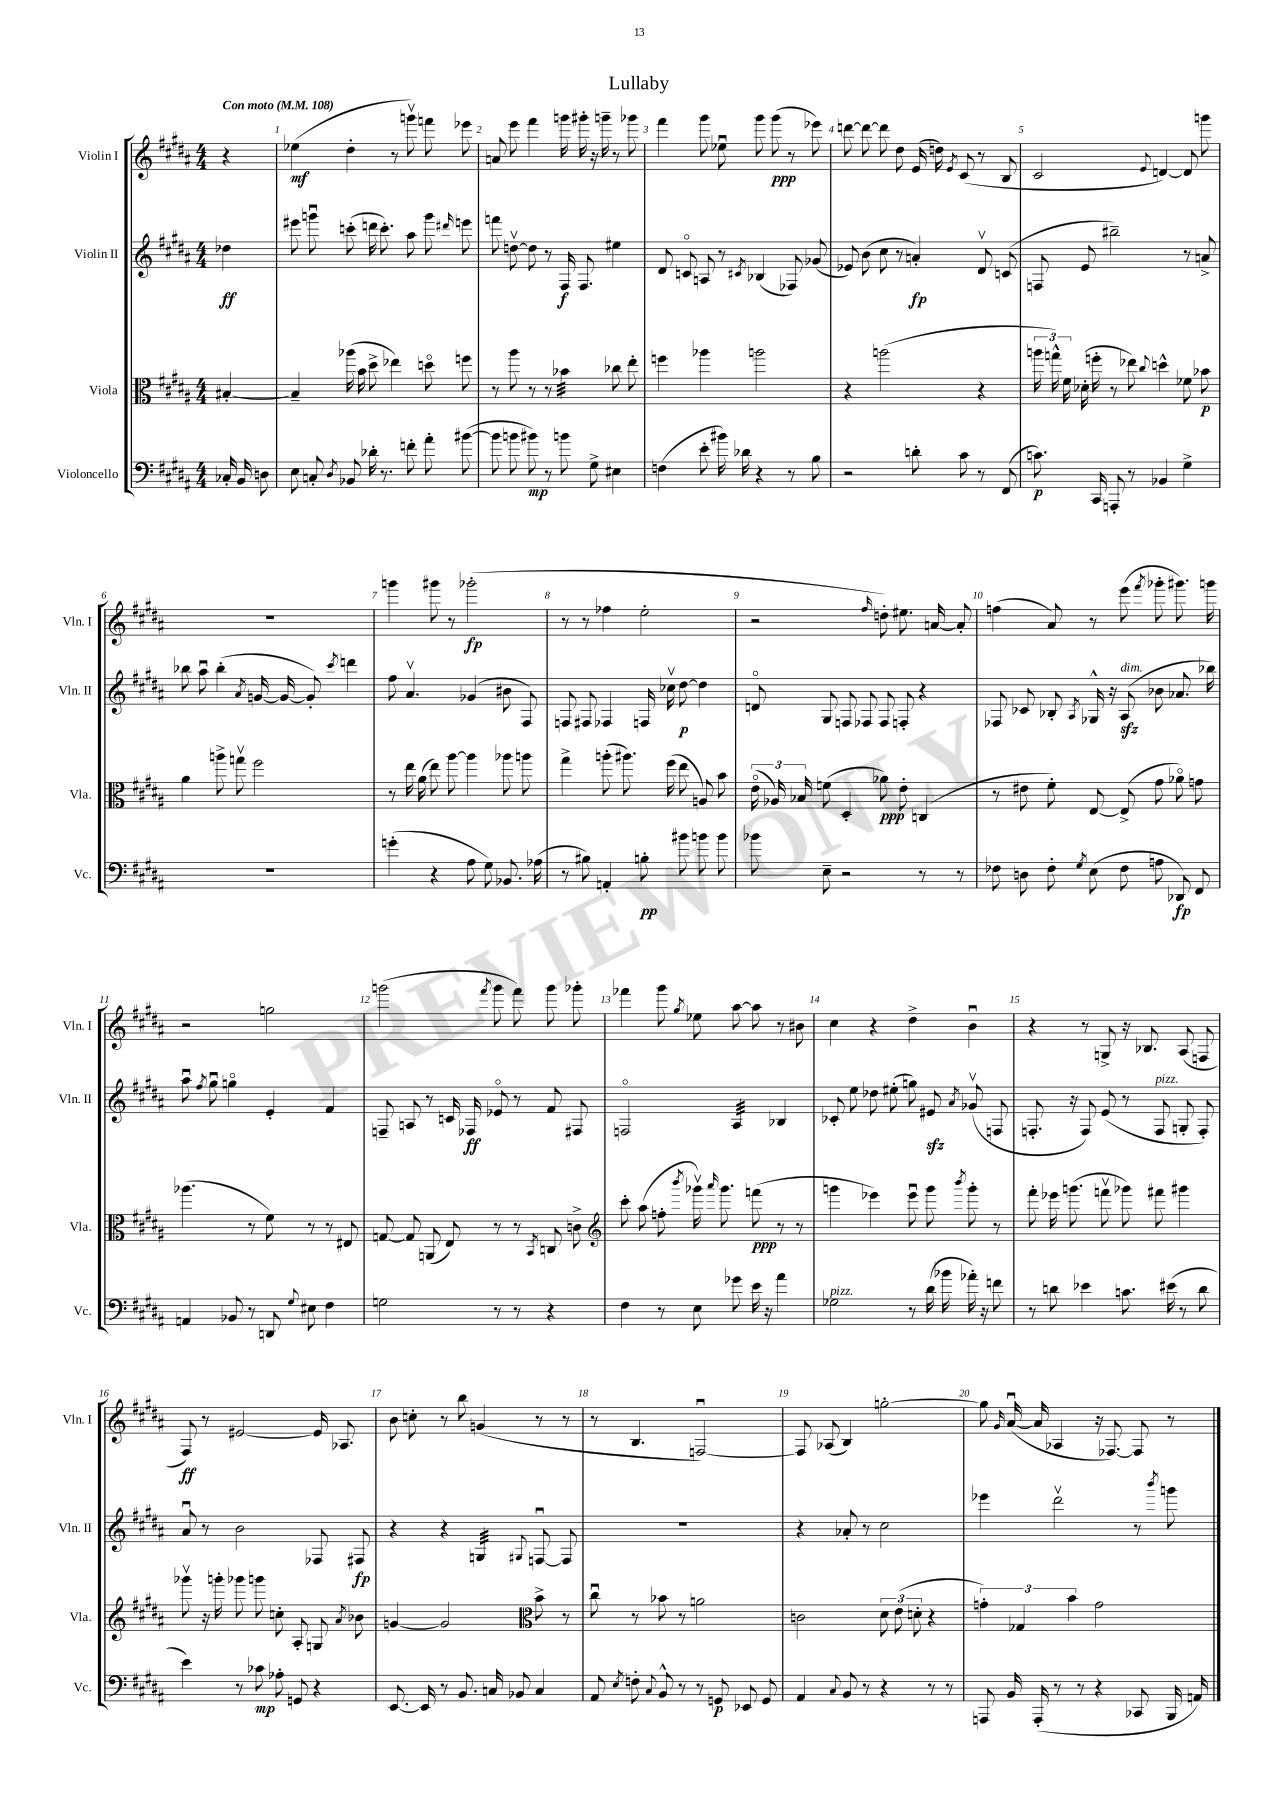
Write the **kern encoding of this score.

**kern	**kern	**kern	**kern
*staff4	*staff3	*staff2	*staff1
*clefF4	*clefC3	*clefG2	*clefG2
*k[f#c#g#d#a#]	*k[f#c#g#d#a#]	*k[f#c#g#d#a#]	*k[f#c#g#d#a#]
*M4/4	*M4/4	*M4/4	*M4/4
*MM108	*MM108	*MM108	*MM108
16C-'	[4B#'	4dd-	4r
16BB	.	.	.
8D	.	.	.
=	=	=	=
8E	4B#~]	8eee#	(4ee-
8C'	.	8gggu	.
8qD#	.	.	.
8BB-	(16aa-	(8ccc'	4dd#'
.	16b	.	.
16d-'	8dd#^	16ddd	.
8.r	.	8.ccc')	.
.	4ee-)	.	8r
8f'	.	8aa#	8gggv)
8a#'	8ddo	8ggg	8fff
.	.	16qqddd#	.
([8b#	8ff	8eee	8eee-
=	=	=	=
8b#]	8r	8fff	8a
8b	8aa#	[8ddv	8eee
8b#)	8r	8dd]	4fff#
8r	8r	8r	.
8b	4b-	16F#	16ggg
.	.	8.F#	16ggg#'
8G#^	.	.	16r
.	.	.	16ggg~
4E#	8cc-	4ee#	8r
.	8ee'	.	8ggg-
=	=	=	=
(4F	4ff	8d#	4fff#
.	.	8co	.
8e'	4aa-	8A	8ggg#
16b#)	.	8r	8ee-u
16d-	.	.	.
.	.	8qc#	.
4r	2aa	(4B-	8ggg#
.	.	.	(8ggg#
8r	.	8F-)	8r
8B	.	(8g-	8eee-)
=	=	=	=
2r	4r	8e-)	[8ddd
.	.	(8b	8ddd_
.	(2aa	8cc#	8ddd]
.	.	8r	8dd#
8d'	.	4a')	(16e
.	.	.	16dd)
.	.	.	8qe
8c#	.	.	(8c#
8r	4r	8d#v	8r
(8FF#	.	(8c	8B
=	=	=	=
8.c)	24aa	8F	2c#
.	24gg^^)	.	.
.	24f#	.	.
.	(16d-'	8e	.
16CC#	16ff'	.	.
8AAA'	8r	2bb#~)	.
8r	8ee-)	.	.
.	8qqcc#	.	8qqe
4BB-	4dd^^	.	[4d)
4G#^	8f-	8r	8d]
.	8b-	8a^	8ggg
=	=	=	=
1r	4a#	8bb-	1r
.	.	8aa#u	.
.	8aa^	(4bb-'	.
.	8ggv	.	.
.	.	8qa#	.
.	2ff#	[16g	.
.	.	16g_	.
.	.	8g'])	.
.	.	8qccc#	.
.	.	4ddd	.
=	=	=	=
(4g'	8r	8ff#	4ggg
.	16ee	4.a#v	.
.	(16a#	.	.
4r	8ee)	.	8ggg#
.	[8aa#	.	8r
8A#	4aa#]	(4g-	(2ggg-'
8G#)	.	.	.
8.BB-	8aa-	8b#	.
.	8aa	8F#)	.
(16A-	.	.	.
=	=	=	=
8r	4gg#^	8F	8r
8B#)	.	8F#	8r
4AA'	(8aa'	4F-	4ff-
.	8.aa#)	.	.
8B'	.	16F	2ee'
.	(16ff#	16cc-v	.
8b#	8ee	[8dd#	.
8b	8A)	4dd#]	.
8b	8b	.	.
=	=	=	=
8b-	(24eo	8do	2r
.	24A-)	.	.
.	24B-	.	.
8E~	(8f	8G#	.
2r	4D#'	8F	.
.	.	8F-	.
.	.	.	16qqff#
.	8a-)	8F-	8dd')
.	8e'	8F'	8.ee#
8r	(4C	4r	.
.	.	.	[16a
8r	.	.	8a']
=	=	=	=
8F-	8r	8F-	(4ff
8D	8e#	8c-	.
8F-'	8f#')	8B-'	8a#)
8qG#	.	8qA#	.
(8E	[8E	16G-^^	8r
.	.	16r	.
8F-	(8E^]	(8A#	(8eee
.	.	.	8qfff#
8A	8g#	8b-	8ggg-'
8DD-)	8a-o)	8.a-	8.ggg#)
8FF#	8g	.	.
.	.	16bb-)	16ggg
=	=	=	=
4AA	(4.aa-	8aa#u	2r
.	.	8qff#	.
.	.	8gg#u	.
8BB-	.	4ggo	.
8r	8r	.	.
8DD	8f#)	4e'	2gg
8qqG#	.	.	.
8E#	8r	.	.
4F#	8r	4f#	.
.	8E#	.	.
=	=	=	=
2G	[8G	8F~	(2ggg
.	8G]	8A	.
.	(8AA	8r	.
.	8E)	16c	.
.	.	16F-	.
.	.	.	8qfff#
8r	8r	8e-o	8ggg
8r	8r	8r	8fff#)
.	8qBB	.	.
4r	8C	8f#	8ggg
.	8c^	8F#	8ggg-'
=	=	=	=
*	*clefG2	*	*
4F#	8ccc#'	2Fo	4fff-
.	(8aa#	.	.
8r	8ff'	.	8ggg#
.	8qbbb	.	8qgg#
8E	16ggg-v)	.	8ee-
.	16qqaaa#	.	.
.	8.ggg-	.	.
8g-	.	4A#	[8aa#
16e	(8fff	.	8aa#]
16r	.	.	.
4a#	8r	4B-	8r
.	8r	.	8b#
=	=	=	=
2G-	4ggg	8c-'	4cc#
.	.	8ee	.
.	4eee-)	8dd-	4r
.	.	(8ee#'	.
8r	8eee-u	8gg)	4dd#^
(16d#	8ggg	8e#	.
16b-	.	.	.
.	8qbbb	8qa#	.
16a-')	8ggg'	(8g-v	4bu
16r	.	.	.
8f	8r	8F	.
=	=	=	=
8r	8fff#'	8.F'	4r
8d	16eee-	.	.
.	(8.ggg	16r	.
4e-	.	8F)	8r
.	8fffv	(8e	8G^
8.c	8ggg-)	8r	16r
.	.	.	8.B-
.	8fff#	8F	.
(16e#	.	.	.
8r	4ggg#	8G'	(8A#
8d	.	8F')	8F
=	=	=	=
4e)	8ggg-v	8a#u	8F#)
.	16r	8r	8r
.	16ggg'	.	.
8r	8ggg-	2b	[2e#
8c-	8ggg	.	.
8A-'	8cc'	.	.
8GG	8A#'	.	.
4r	8G	8F-	16e#]
.	.	.	8.A-
.	8qa#	.	.
.	8b-	8F#	.
=	=	=	=
[8.EE	[4g	4r	8b
.	.	.	8cc'
16EE]	.	.	.
8r	2g]	4r	8r
8.BB	.	.	8bb
.	.	4G	(4g
16C	.	.	.
8BB-	.	.	.
*	*clefC3	*	*
.	.	8qqG#	.
4C	8b^	[8Fu	8r
.	8r	8F]	8r
=	=	=	=
8AA#	8cc#u	1r	8r
8qE	.	.	.
8F'	8r	.	4.B
8qqC#	.	.	.
8BB^^	8b-	.	.
8r	8r	.	.
8r	2a	.	[2Fu)
8GG	.	.	.
8EE-	.	.	.
8GG	.	.	.
=	=	=	=
4AA#	2c	4r	8F]
.	.	.	(8A-
8qqC#	.	.	.
8BB	.	8a-'	4B)
8r	.	8r	.
4r	12d#	2cc#	[2gg'
.	(12e	.	.
.	12d'	.	.
8r	4r	.	.
8r	.	.	.
=	=	=	=
8AAA	6g')	4eee-	8gg]
.	.	.	16qqg#
16BB	.	.	([16a#u
.	6G-	.	.
(16AAA'	.	.	16a#]
8r	.	2ddd#v	4A-
.	6b	.	.
8r	.	.	.
4r	2g	.	16r
.	.	.	[8.F-)
8CC-	.	8r	8F-]
.	.	8qbbb	.
16BBB	.	8ggg	8r
16AA)	.	.	.
==	==	==	==
*-	*-	*-	*-
